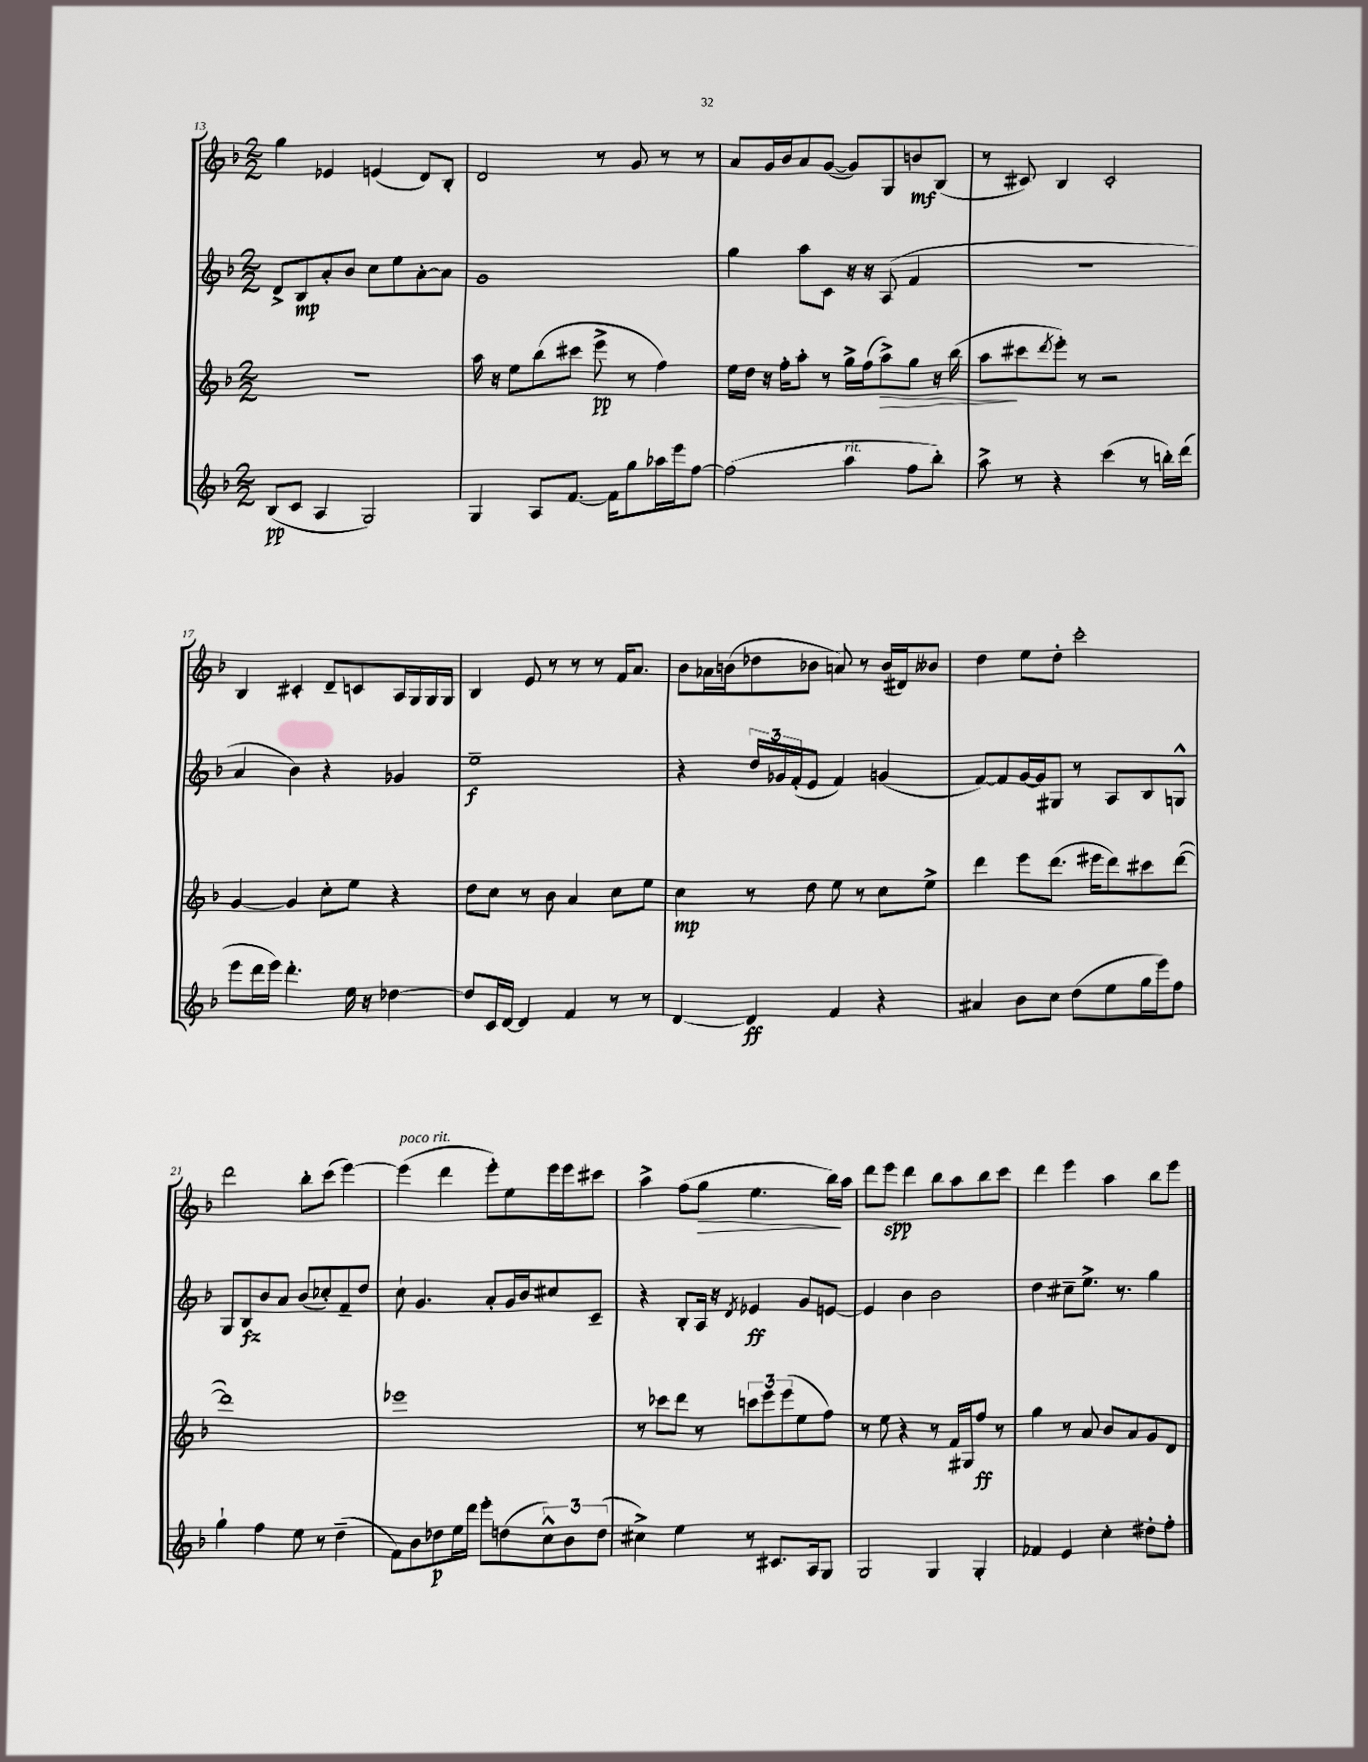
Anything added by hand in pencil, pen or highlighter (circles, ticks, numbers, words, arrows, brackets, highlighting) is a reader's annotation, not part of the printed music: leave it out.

**kern	**dynam	**kern	**dynam	**kern	**dynam	**kern	**dynam
*part4	*part4	*part3	*part3	*part2	*part2	*part1	*part1
*staff4	*staff4	*staff3	*staff3	*staff2	*staff2	*staff1	*staff1
*clefG2	*	*clefG2	*	*clefG2	*	*clefG2	*
*k[b-]	*	*k[b-]	*	*k[b-]	*	*k[b-]	*
*M2/2	*	*M2/2	*	*M2/2	*	*M2/2	*
=13	=13	=13	=13	=13	=13	=13	=13
(8B-/L	pp	1r	.	8d^/L	.	4gg\	.
8c/J	.	.	.	8B-/	mp	.	.
4A/	.	.	.	8a'/	.	4e-X/	.
.	.	.	.	8b-/J	.	.	.
2G/)	.	.	.	8cc\L	.	(4en/	.
.	.	.	.	8ee\	.	.	.
.	.	.	.	[8a'\	.	8d/L)	.
.	.	.	.	8a\J]	.	8B-'/J	.
=14	=14	=14	=14	=14	=14	=14	=14
4G/	.	16aa\	.	1g	.	2d/	.
.	.	16r	.	.	.	.	.
.	.	8ee\L	.	.	.	.	.
8A/L	.	(8bb-\	.	.	.	.	.
[8.f/J	.	8ccc#X\J	.	.	.	.	.
.	.	8eee^\	pp	.	.	8r	.
16f\KL]	.	.	.	.	.	.	.
8gg\	.	8r	.	.	.	8g/	.
16aa-X\L	.	4ff\)	.	.	.	8r	.
16eee\J	.	.	.	.	.	.	.
[8ff\J	.	.	.	.	.	8r	.
=15	=15	=15	=15	=15	=15	=15	=15
(2ff\]	.	16ee\LL	.	4gg\	.	8a/L	.
.	.	16dd\JJ	.	.	.	.	.
.	.	16r	.	.	.	16g/L	.
.	.	16ff'\KL	.	.	.	16b-/J	.
.	.	8aa'\J	.	8aa\L	.	8a/	.
.	.	8r	.	8c\J	.	([8g/J	.
!LO:TX:a:i:t=rit.	!	!	!	!	!	!	!
4aa\	.	16gg^\LL	.	16r	.	8g/L])	.
.	.	(16ff\J	.	16r	.	.	.
!	!	!	!LO:HP:b	!	!	!	!
.	.	8aa^\)	>	(8A/	.	8G/	.
8ff\L	.	8gg\J	.	4f/	.	8bn/	mf
8bb-'\J)	.	16r	.	.	.	(8B-/J	.
.	.	(16bb-\	.	.	.	.	.
=16	=16	=16	=16	=16	=16	=16	=16
8aa^\	.	8aa\L	.	1r	.	8r	.
8r	.	8ccc#X\	]	.	.	8c#X/)	.
.	.	8qddd/	.	.	.	.	.
4r	.	8eee'\J)	.	.	.	4B-/	.
.	.	8r	.	.	.	.	.
(4ccc\	.	2r	.	.	.	2c#'/	.
8r	.	.	.	.	.	.	.
16bbn'\LL)	.	.	.	.	.	.	.
(16ddd\JJ	.	.	.	.	.	.	.
!!LO:LB:g=z
=17	=17	=17	=17	=17	=17	=17	=17
8eee\L	.	[4g/	.	4a/	.	4B-/	.
16ddd\L	.	.	.	.	.	.	.
16eee\JJ)	.	.	.	.	.	.	.
4.ddd'\	.	4g/]	.	4b-\)	.	4c#X'/	.
.	.	8cc'\L	.	4r	.	8d~/L	.
16ee\	.	8ee\J	.	.	.	8cn/	.
16r	.	.	.	.	.	.	.
[4dd-X\	.	4r	.	4g-X/	.	16A/L	.
.	.	.	.	.	.	16G/	.
.	.	.	.	.	.	16G/	.
.	.	.	.	.	.	16G/JJ	.
=18	=18	=18	=18	=18	=18	=18	=18
8dd-/L]	.	8dd\L	.	1ee~	f	4B-/	.
16c/L	.	8cc\J	.	.	.	.	.
[16d/JJ	.	.	.	.	.	.	.
4d/]	.	8r	.	.	.	8e/	.
.	.	8b-\	.	.	.	8r	.
4f/	.	4a/	.	.	.	8r	.
.	.	.	.	.	.	8r	.
8r	.	8cc\L	.	.	.	16f/KL	.
.	.	.	.	.	.	8.a/J	.
8r	.	8ee\J	.	.	.	.	.
=19	=19	=19	=19	=19	=19	=19	=19
[4d/	.	4cc\	mp	4r	.	8b-\L	.
.	.	.	.	.	.	16a-X\L	.
.	.	.	.	.	.	(16bn\J	.
4d/]	ff	8r	.	24dd/LL	.	8dd-X\	.
.	.	.	.	24g-X/	.	.	.
.	.	.	.	(24f'/J	.	.	.
.	.	8dd\	.	8e/J	.	8b-X\J	.
4f/	.	8ee\	.	4f/)	.	8an/)	.
.	.	8r	.	.	.	8r	.
4r	.	8cc\L	.	(4gn/	.	(16b-/LL	.
.	.	.	.	.	.	16d#X/J)	.
.	.	8ee^\J	.	.	.	8b--X/J	.
=20	=20	=20	=20	=20	=20	=20	=20
4a#X/	.	4ddd\	.	[8f/L)	.	4dd\	.
.	.	.	.	8f/]	.	.	.
8b-\L	.	8eee\L	.	[16g/L	.	8ee\L	.
.	.	.	.	16g/J]	.	.	.
8cc\J	.	(8.ddd\J	.	8G#X/J	.	8dd'\J	.
(8dd\L	.	.	.	8r	.	2ccc'\	.
.	.	16eee#X\KL	.	.	.	.	.
8ee\	.	8ddd\)	.	8A/L	.	.	.
16gg\L	.	8ccc#X\	.	8B-/	.	.	.
16eee\J)	.	.	.	.	.	.	.
8ff\J	.	([8ddd\J	.	8Gn^^/J	.	.	.
!!LO:LB:g=z
=21	=21	=21	=21	=21	=21	=21	=21
4gg`\	.	1ddd])	.	8G/L	.	2ddd\	.
.	.	.	.	8B-/	fz	.	.
4ff\	.	.	.	8b-/	.	.	.
.	.	.	.	8a/J	.	.	.
8ee\	.	.	.	(8b-/L	.	8bb-'\L	.
8r	.	.	.	8cc-X'/)	.	(8ccc\J	.
(4dd~\	.	.	.	8f~/	.	[4eee\)	.
.	.	.	.	8dd/J	.	.	.
=22	=22	=22	=22	=22	=22	=22	=22
!	!	!	!	!	!	!LO:TX:a:i:t=poco rit.	!
8f\L)	.	1eee-X	.	8cc`\	.	(4eee\]	.
8b-\	.	.	.	4.g/	.	.	.
8dd-X\	p	.	.	.	.	4ddd\	.
16ee\L	.	.	.	.	.	.	.
16ddd\JJ	.	.	.	.	.	.	.
8eee'\L	.	.	.	8a'/L	.	8eee'\L)	.
(8ddn\	.	.	.	16g/L	.	8ee\	.
.	.	.	.	16b-/J	.	.	.
12cc^^\)	.	.	.	8cc#X/	.	16eee\L	.
.	.	.	.	.	.	16eee\J	.
12b-\	.	.	.	.	.	.	.
.	.	.	.	8c~/J	.	8ccc#X\J	.
(12dd\J	.	.	.	.	.	.	.
=23	=23	=23	=23	=23	=23	=23	=23
4cc#X^\)	.	8r	.	4r	.	4aa^\	.
.	.	8ccc-X\L	.	.	.	.	.
4ee\	.	8ddd\J	.	8B-'/L	.	(8ff\L	.
!	!	!	!	!	!	!	!LO:HP:b
.	.	8r	.	16A/Jk	.	8gg\J	>
.	.	.	.	16r	.	.	.
.	.	.	.	8qd/	.	.	.
8r	.	12cccn\L	.	4e-X/	ff	4.ee\	.
.	.	12eee\	.	.	.	.	.
8.c#X/L	.	.	.	.	.	.	.
.	.	(12eee\	.	.	.	.	.
.	.	8ee\	.	8g/L	.	.	.
16A/k	.	.	.	.	.	.	.
8G/J	.	8ff\J)	.	[8en/J	.	16bb-\LL)	.
.	.	.	.	.	.	16aa\JJ	]
=24	=24	=24	=24	=24	=24	=24	=24
2G/	.	8r	.	4e/]	.	8ddd\L	.
.	.	8ee\	.	.	.	8eee\J	spp
.	.	4r	.	4b-\	.	4ddd\	.
4G/	.	8r	.	2b-\	.	8bb-\L	.
.	.	16f/LL	.	.	.	8aa\	.
.	.	16G#X/J	.	.	.	.	.
4G'/	.	8ff/J	ff	.	.	8bb-\	.
.	.	8r	.	.	.	8ccc\J	.
=25	=25	=25	=25	=25	=25	=25	=25
4f-X/	.	4gg\	.	4dd\	.	4ddd\	.
4e/	.	8r	.	8cc#X~\L	.	4eee\	.
.	.	8a/	.	8.ee^\J	.	.	.
4cc'\	.	8b-/L	.	.	.	4aa\	.
.	.	.	.	8.r	.	.	.
.	.	8a/	.	.	.	.	.
8dd#X'\L	.	8g/	.	4gg\	.	8bb-\L	.
8ff'\J	.	8d/J	.	.	.	8eee\J	.
==	==	==	==	==	==	==	==
*-	*-	*-	*-	*-	*-	*-	*-
